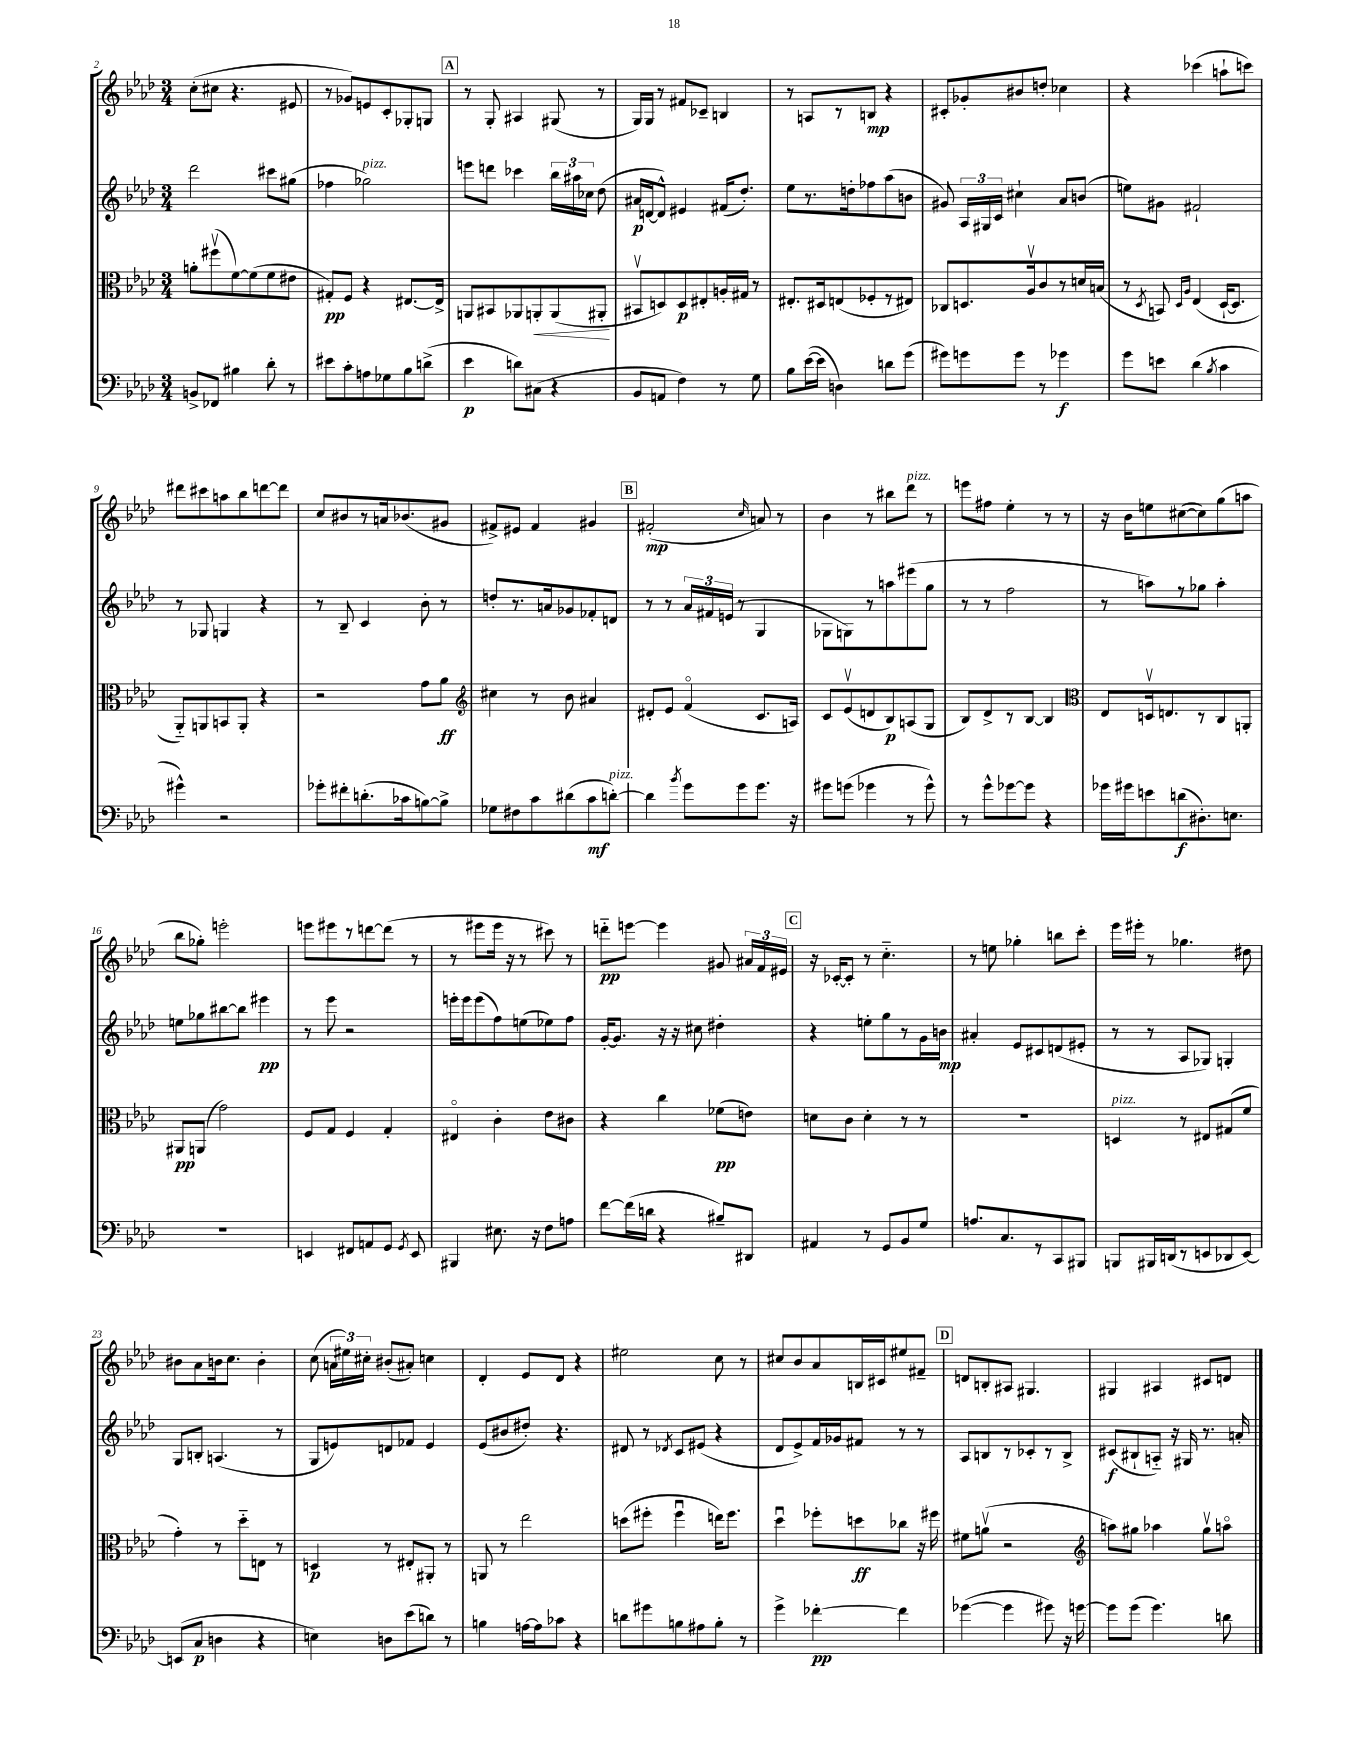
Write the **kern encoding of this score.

**kern	**kern	**kern	**kern
*staff4	*staff3	*staff2	*staff1
*clefF4	*clefC3	*clefG2	*clefG2
*k[b-e-a-d-]	*k[b-e-a-d-]	*k[b-e-a-d-]	*k[b-e-a-d-]
*M3/4	*M3/4	*M3/4	*M3/4
8BB^	8a'	2ddd-	(8cc'
8FF-	(8ff#v	.	8cc#
4B#	[8f)	.	4.r
.	(8f]	.	.
8d-'	8f	8ccc#	.
8r	8e#	(8gg#	8e#
=	=	=	=
8e#	8G#')	4ff-	8r
8c'	8F	.	8g-)
8A	4r	2gg-)	8e
8G-	.	.	8c'
8B-	[8.E#	.	8G-'
(8d^	.	.	8G
.	16E#^]	.	.
=	=	=	=
4e-	8AA	8eee	8r
.	8BB#	8ddd	8G'
8d)	8AA-	4ccc-	4A#
(8C#	8AA'	.	.
4r	(8AA	24bb-	(8G#
.	.	24aa#	.
.	.	24cc-	.
.	8AA#'	(8dd-	8r
=	=	=	=
8BB-	8BB#v	16a#	16G)
.	.	[16d	16G
8AA	8D)	8d^^])	8r
4F)	8D	4e#	8f#
.	8E#'	.	8c-~
8r	16A'	(16f#	4B
.	16G#	8.dd-')	.
8G	8r	.	.
=	=	=	=
8B-	8.E#'	8ee-	8r
([16e-	.	8.r	8A
16e-]	16D#	.	.
4D)	(8E	.	8r
.	.	16dd'	.
.	8F-'	8ff-	8B
8d	8r	(8aa-	4r
(8g	8E#)	8b	.
=	=	=	=
8g#)	8C-	8g#)	8c#'
8g	8.D	24A-	8g-'
.	.	24G#	.
.	.	24c	.
8g	.	4cc#`	8b#
.	16A-v	.	.
8r	8c	.	8dd'
4g-	8r	8a-	4cc-
.	16d	(8b	.
.	(16B	.	.
=	=	=	=
8g	8r	8ee)	4r
.	8qD-	.	.
8e	8BB)	8g#	.
.	16qqD-	.	.
.	16qqA-	.	.
(4d-	(4E-	2f#`	(4ccc-
8qB-	.	.	.
4c	[16D-`	.	8aa`
.	8.D-]	.	.
.	.	.	8ccc)
=	=	=	=
4g#^^)	8AA-'~)	8r	8ddd#
.	8AA	8G-	8ccc#
2r	8BB	4G	8aa
.	8AA'	.	8bb-
.	4r	4r	[8ddd
.	.	.	8ddd]
=	=	=	=
8g-'	2r	8r	8cc
8f#'	.	8B-~	8b#
(8.d'	.	4c	8r
.	.	.	16a
16c-	.	.	(8.b-
[8B)	8g	8b-'	.
8B^]	8a-	8r	8g#
=	=	=	=
*	*clefG2	*	*
8G-	4cc#	8dd'	8f#^)
8F#	.	8.r	8e#
8c	8r	.	4f#
.	.	16a	.
(8d#	8b-	8g-	.
8c	4a#	8f-'	4g#
[8d')	.	8d	.
=	=	=	=
4d]	8d#'	8r	(2f#'
.	8e-	8r	.
8qb-	.	.	.
8g	(4fo	24a-	.
.	.	24f#	.
.	.	(24e	.
8g	.	8r	.
.	.	.	16qqcc
8.g	8.c	4G	8a)
.	.	.	8r
16r	16A)	.	.
=	=	=	=
8g#	8c	8G-	4b-
(8g	(8e-v	8G)	.
4g-	8d	8r	8r
.	8B-)	8aa	8bb#
8r	(8A	(8eee#	8ddd-
8g-^^)	8G	8gg	8r
=	=	=	=
8r	8B-)	8r	8eee
8g^^	8d-^	8r	8ff#
[8g-	8r	2ff	4ee-'
8g-]	[8B-	.	.
4r	4B-]	.	8r
.	.	.	8r
=	=	=	=
*	*clefC3	*	*
16g-	8E-	8r	16r
16g#	.	.	16b-
8e	16Dv	8aa)	8ee
.	8.E	.	.
(8d	.	8r	([8cc#
8.D#')	8r	8gg-	8cc#])
.	8C	4aa'	(8gg
8.E	.	.	.
.	8AA'	.	8aa
=	=	=	=
2.r	8AA#	8ee	8bb-
.	(8AA	8gg-	8gg-')
.	2g)	[8bb#	2eee'
.	.	8bb#]	.
.	.	4eee#	.
=	=	=	=
4EE	8F	8r	8eee
.	8G	8eee-	8eee#
8FF#	4F	2r	8r
8AA	.	.	[8ddd
8GG	4G'	.	(8ddd]
8qGG	.	.	.
8EE	.	.	8r
=	=	=	=
4BBB#	4E#o	16eee'	8r
.	.	16eee	.
.	.	(8eee	8eee#
8.E#	4c'	8ff)	16eee#
.	.	.	16r
.	.	(8ee	8r
16r	.	.	.
8F	8e-	8ee-)	8ccc#)
8A	8c#	8ff	8r
=	=	=	=
[8f	4r	[16g'	8ddd'~
.	.	8.g]	.
(16f]	.	.	[8eee
16d	.	.	.
4r	4cc	16r	4eee]
.	.	16r	.
.	.	8cc#	.
8B#~)	(8f-	4dd#'	8g#
8DD#	8e)	.	24a#
.	.	.	24f
.	.	.	24e#
=	=	=	=
4AA#	8d	4r	16r
.	.	.	[16c-'
.	8c	.	8c-']
8r	4d'	8ee'	8r
8GG	.	8gg	4.cc'~
8BB-	8r	8r	.
8G	8r	16g	.
.	.	16b	.
=	=	=	=
8.A	2.r	4a#'	8r
.	.	.	8ee
8.C	.	.	.
.	.	8e-	4gg-'
8r	.	8c#	.
8CC	.	(8d	8bb
8BBB#	.	8e#'	8ccc'
=	=	=	=
8BBB	4D	8r	16eee-
.	.	.	16eee#'
16BBB#	.	8r	8r
(16DD	.	.	.
8r	8r	8A-	4.gg-
8EE	8E#	8G-)	.
8DD-	(8G#	4G'	.
[8EE)	8f	.	8dd#
=	=	=	=
(8EE]	4g')	8G	8b#
8C	.	8B'	8a-
4D	8r	(4.A	16b
.	.	.	8.cc
.	8dd-'~	.	.
4r	8E	.	4b'
.	8r	8r	.
=	=	=	=
4E)	4D	8G	(8cc
.	.	8e)	24a
.	.	.	24ee#)
.	.	.	24cc#'
8D	8r	8d	(8b#'
(8e-	8E#'	8f-	8a#')
8d)	8AA#'	4e	4cc
8r	8r	.	.
=	=	=	=
4B	8AA	(8e-	4d-'
.	8r	8b#	.
[16A	2ee-	8dd#')	8e-
16A]	.	.	.
8c-	.	4.r	8d-
4r	.	.	4r
=	=	=	=
8d	(8dd	8d#	2ee#
8g#	8ff#'	8r	.
.	.	8qd-	.
8B	4ff#u	8c	.
8A#	.	(8e#	.
8B'	16ee)	4r	8cc
.	8.ff#	.	.
8r	.	.	8r
=	=	=	=
4g^	4dd-u	8d-	8cc#
.	.	8e-^)	8b-
[4f-'	8ff-'	16f	8a-
.	.	16g-	.
.	8dd	8f#	16B
.	.	.	16c#
4f-]	8cc-	8r	8ee#
.	16r	8r	8f#~
.	16ff#	.	.
=	=	=	=
([4g-	8f#	8A-	8d
.	(8av	8B	8B'
4g-]	2r	8r	8A#
.	.	8c-'	4.G#
8g#)	.	8r	.
16r	.	8B^	.
[16g	.	.	.
=	=	=	=
*	*clefG2	*	*
8g]	8aa)	(8c#	4G#
(8g	8gg#	8B#`	.
4.g)	4aa-	8A'~)	4A#
.	.	16r	.
.	.	16G#	.
.	8gg#v	8.r	8c#
8d	8aao	.	8d
.	.	16a'	.
==	==	==	==
*-	*-	*-	*-
